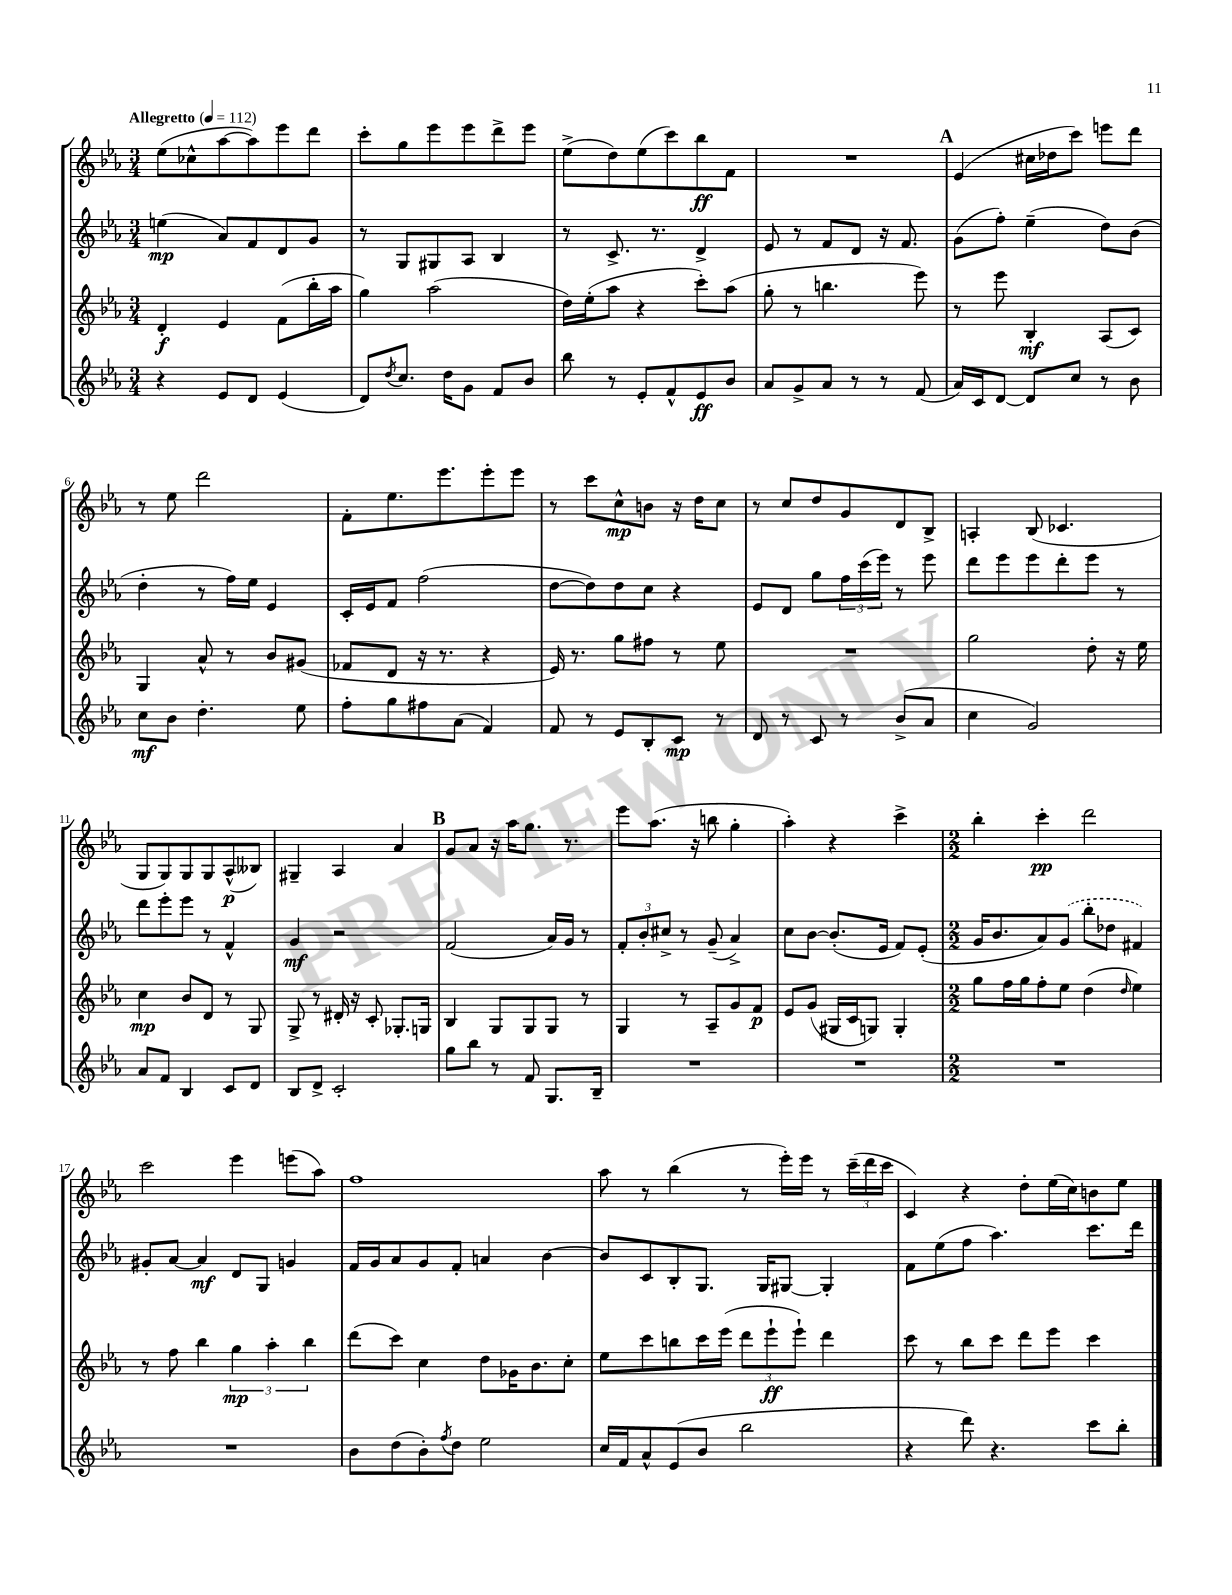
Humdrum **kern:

**kern	**kern	**kern	**kern
*staff4	*staff3	*staff2	*staff1
*clefG2	*clefG2	*clefG2	*clefG2
*k[b-e-a-]	*k[b-e-a-]	*k[b-e-a-]	*k[b-e-a-]
*M3/4	*M3/4	*M3/4	*M3/4
*MM112	*MM112	*MM112	*MM112
4r	4d'	(4ee	(8ee-
.	.	.	8cc-^^
8e-	4e-	8a-)	[8aa-
8d	.	8f	8aa-])
(4e-	(8f	8d	8eee-
.	16bb-'	8g	8ddd
.	16aa-	.	.
=	=	=	=
8d)	4gg)	8r	8ccc'
8qdd	.	.	.
8.cc	.	8G	8gg
.	(2aa-	8G#	8eee-
16dd	.	.	.
8g	.	8A-	8eee-
8f	.	4B-	8ddd^
8b-	.	.	8eee-
=	=	=	=
8bb-	16dd)	8r	(8ee-^
.	(16ee-'	.	.
8r	8aa-	8.c^	8dd)
8e-'	4r	.	(8ee-
.	.	8.r	.
8f^^	.	.	8ccc)
8e-	8ccc')	4d^	8bb-
8b-	(8aa-	.	8f
=	=	=	=
8a-	8gg'	8e-	2.r
8g^	8r	8r	.
8a-	4.bb	8f	.
8r	.	8d	.
8r	.	16r	.
.	.	8.f	.
(8f	8eee-)	.	.
=	=	=	=
16a-)	8r	(8g	(4e-
16c	.	.	.
[8d	8eee-	8ff')	.
8d]	4B-'	(4ee-~	16cc#
.	.	.	16dd-
8cc	.	.	8ccc)
8r	(8A-	8dd)	8eee
8b-	8c)	(8b-	8ddd
=	=	=	=
8cc	4G	4dd'	8r
8b-	.	.	8ee-
4.dd'	8a-^^	8r	2ddd
.	8r	16ff)	.
.	.	16ee-	.
.	8b-	4e-	.
8ee-	(8g#	.	.
=	=	=	=
8ff'	8f-	16c'	8f'
.	.	16e-	.
8gg	8d	8f	8.ee-
8ff#	16r	(2ff	.
.	8.r	.	8.eee-
(8a-	.	.	.
4f)	4r	.	8eee-'
.	.	.	8eee-
=	=	=	=
8f	16e-)	[8dd	8r
.	8.r	.	.
8r	.	8dd])	8ccc
8e-	8gg	8dd	8cc^^
8B-'	8ff#	8cc	8b
8c	8r	4r	16r
.	.	.	16dd
8r	8ee-	.	8cc
=	=	=	=
8d	2.r	8e-	8r
8r	.	8d	8cc
8c	.	8gg	8dd
8r	.	24ff	8g
.	.	(24ccc	.
.	.	24eee-)	.
(8b-^	.	8r	8d
8a-	.	8eee-	8B-^
=	=	=	=
4cc	2gg	8ddd	4A'
.	.	8eee-	.
2g)	.	8eee-	(8B-
.	.	8ddd'	4.c-
.	8dd'	8eee-	.
.	16r	8r	.
.	16ee-	.	.
=	=	=	=
8a-	4cc	8ddd	8G
8f	.	8eee-'	8G)
4B-	8b-	8eee-	8G
.	8d	8r	8G
8c	8r	4f^^	(8A-^^
8d	8G	.	8B--)
=	=	=	=
8B-	8G^	4g	4G#~
8d^	8r	.	.
2c'	16d#'	2r	4A-
.	16r	.	.
.	8c'	.	.
.	8.G-'	.	4a-
.	16G	.	.
=	=	=	=
8gg	4B-	(2f	8g
8bb-	.	.	8a-
8r	8G	.	16r
.	.	.	16aa-
8f	8G	.	8.gg
8.G	8G	16a-)	.
.	.	16g	8.r
.	8r	8r	.
16B-~	.	.	.
=	=	=	=
2.r	4G	12f'	8eee-
.	.	12b-'	.
.	.	.	(8.aa-
.	.	12cc#^	.
.	8r	8r	.
.	.	.	16r
.	8A-~	(8g~	8bb
.	8g	4a-^)	4gg'
.	8f	.	.
=	=	=	=
2.r	8e-	8cc	4aa-')
.	(8g	[8b-	.
.	16G#	(8.b-']	4r
.	16c	.	.
.	8G)	.	.
.	.	16e-	.
.	4G'	8f)	4ccc^
.	.	(8e-'	.
=	=	=	=
*M2/2	*M2/2	*M2/2	*M2/2
1r	8gg	16g	4bb-'
.	.	8.b-	.
.	16ff	.	.
.	16gg	.	.
.	8ff'	8a-)	4ccc'
.	8ee-	(8g	.
.	(4dd	8bb-'	2ddd
.	.	8dd-	.
.	16qqdd	.	.
.	4ee-)	4f#)	.
=	=	=	=
1r	8r	8g#'	2ccc
.	8ff	[8a-	.
.	4bb-	4a-]	.
.	6gg	8d	4eee-
.	.	8G	.
.	6aa-'	.	.
.	.	4g	(8eee
.	6bb-	.	.
.	.	.	8aa-)
=	=	=	=
8b-	(8ddd	16f	1ff
.	.	16g	.
(8dd	8ccc)	8a-	.
8b-')	4cc	8g	.
8qff	.	.	.
8dd	.	8f'	.
2ee-	8dd	4a	.
.	16g-	.	.
.	8.b-	.	.
.	.	[4b-	.
.	8cc'	.	.
=	=	=	=
16cc	8ee-	8b-]	8aa-
16f	.	.	.
8a-^^	8ccc	8c	8r
(8e-	8bb	8B-'	(4bb-
8b-	16ccc	8.G	.
.	(16eee-	.	.
2bb-	12ddd	.	8r
.	.	16G	.
.	12eee-`	.	.
.	.	[8G#	16eee-')
.	12eee-`)	.	.
.	.	.	16eee-
.	4ddd	4G#']	8r
.	.	.	(24ccc~
.	.	.	24ddd
.	.	.	24ccc
=	=	=	=
4r	8ccc	8f	4c)
.	8r	(8ee-	.
8ddd)	8bb-	8ff	4r
4.r	8ccc	4.aa-)	.
.	8ddd	.	8dd'
.	8eee-	.	(16ee-
.	.	.	16cc)
8ccc	4ccc	8.ccc	8b
8bb-'	.	.	8ee-
.	.	16ddd	.
==	==	==	==
*-	*-	*-	*-
